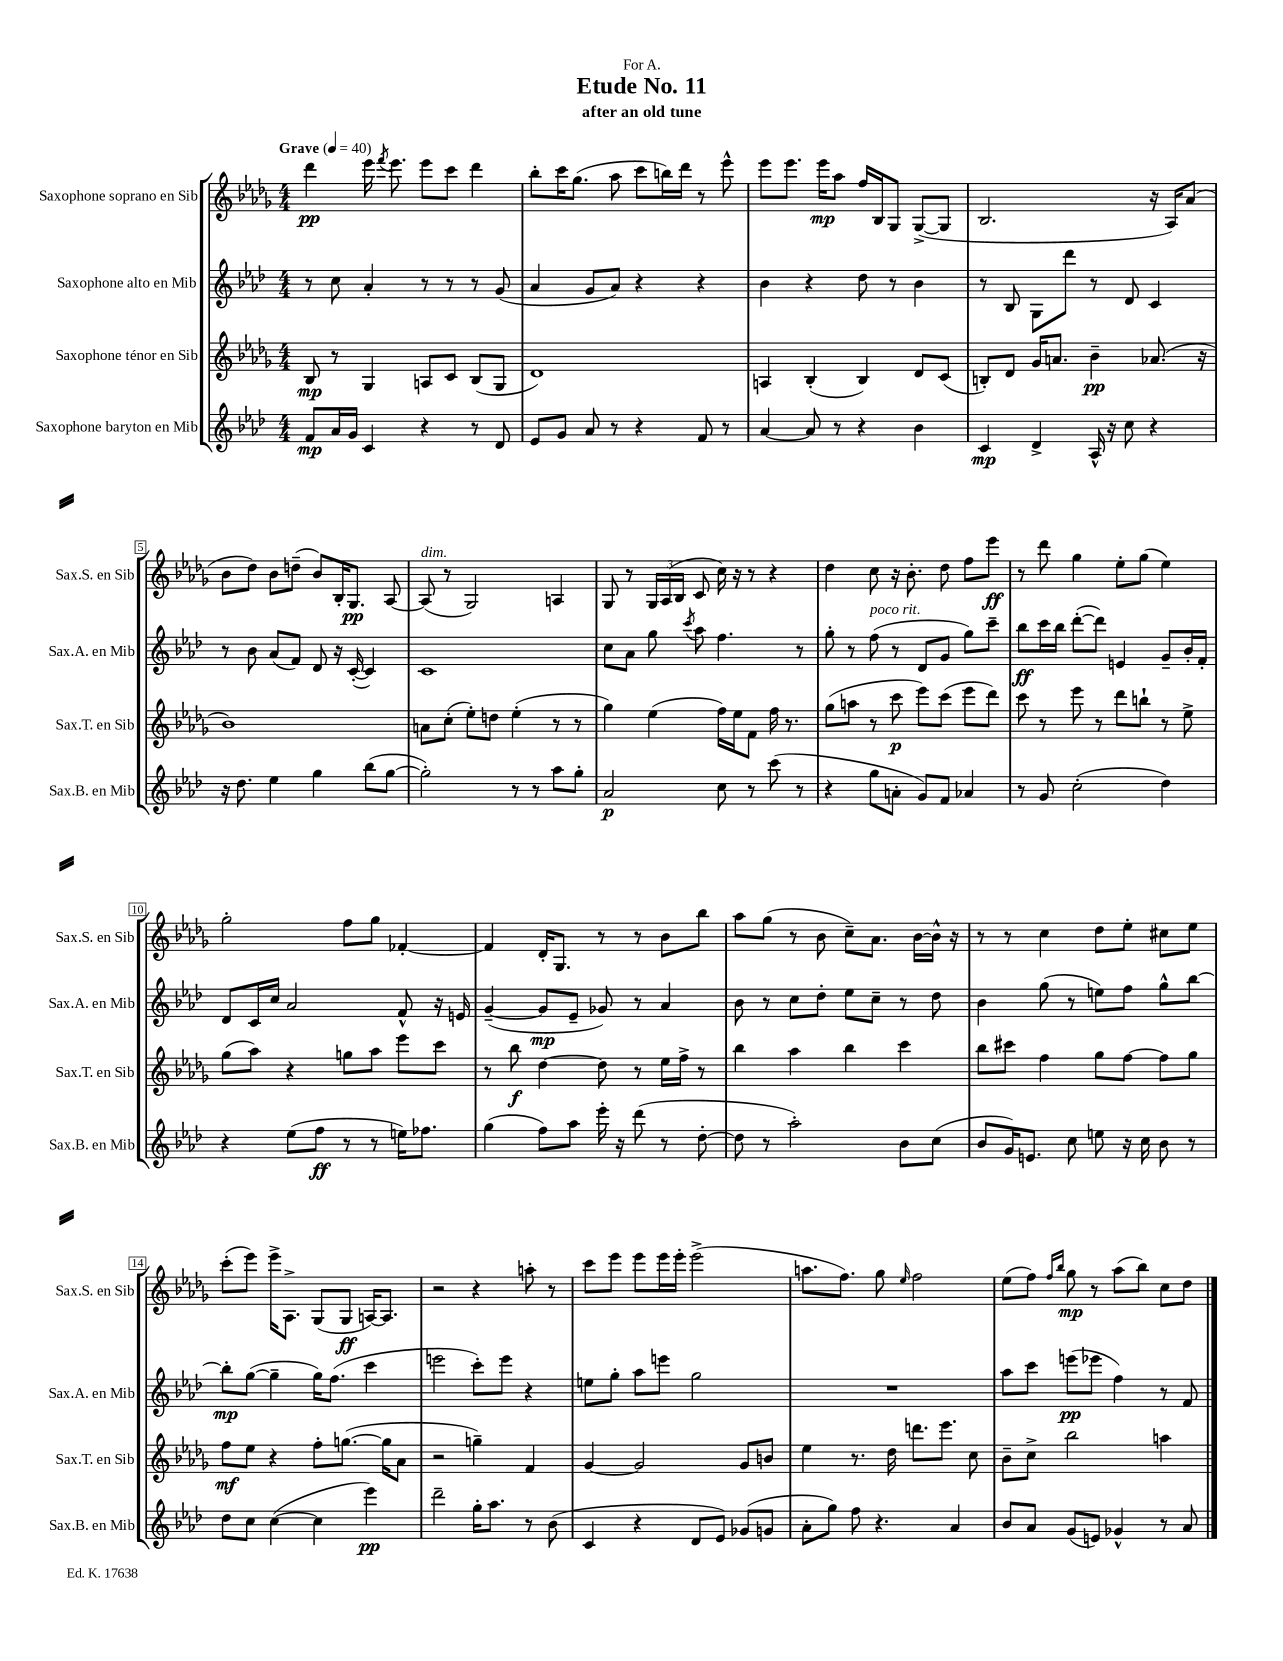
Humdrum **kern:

**kern	**dynam	**kern	**dynam	**kern	**dynam	**kern	**dynam
*part4	*part4	*part3	*part3	*part2	*part2	*part1	*part1
*staff4	*staff4	*staff3	*staff3	*staff2	*staff2	*staff1	*staff1
*I"Saxophone baryton en Mib	*	*I"Saxophone ténor en Sib	*	*I"Saxophone alto en Mib	*	*I"Saxophone soprano en Sib	*
*I'Sax.B. en Mib	*	*I'Sax.T. en Sib	*	*I'Sax.A. en Mib	*	*I'Sax.S. en Sib	*
*clefG2	*	*clefG2	*	*clefG2	*	*clefG2	*
*k[b-e-a-d-]	*	*k[b-e-a-d-g-]	*	*k[b-e-a-d-]	*	*k[b-e-a-d-g-]	*
*M4/4	*	*M4/4	*	*M4/4	*	*M4/4	*
*MM40	*	*MM40	*	*MM40	*	*MM40	*
=1	=1	=1	=1	=1	=1	=1	=1
!	!	!	!	!	!	!LO:TX:a:B:t=Grave	!
8f/L	mp	8B-/	mp	8r	.	4ddd-\	pp
16a-/L	.	8r	.	8cc\	.	.	.
16g/JJ	.	.	.	.	.	.	.
4c/	.	4G-/	.	4a-'/	.	16eee-\	.
.	.	.	.	.	.	8qfff/	.
.	.	.	.	.	.	8.eee-\	.
4r	.	8An/L	.	8r	.	8eee-\L	.
.	.	8c/J	.	8r	.	8ccc\J	.
8r	.	(8B-/L	.	8r	.	4ddd-\	.
8d-/	.	8G-/J	.	(8g/	.	.	.
=2	=2	=2	=2	=2	=2	=2	=2
8e-/L	.	1d-)	.	4a-/	.	8bb-'\L	.
8g/J	.	.	.	.	.	16ccc\K	.
.	.	.	.	.	.	(8.gg-\J	.
8a-/	.	.	.	8g/L	.	.	.
8r	.	.	.	8a-/J)	.	8aa-\	.
4r	.	.	.	4r	.	8ccc\L	.
.	.	.	.	.	.	16bbn\L)	.
.	.	.	.	.	.	16ddd-\JJ	.
8f/	.	.	.	4r	.	8r	.
8r	.	.	.	.	.	8eee-^^\	.
=3	=3	=3	=3	=3	=3	=3	=3
[4a-/	.	4An/	.	4b-\	.	8eee-\L	.
.	.	.	.	.	.	8.eee-\J	.
8a-/]	.	(4B-'/	.	4r	.	.	.
.	.	.	.	.	.	16eee-\KL	mp
8r	.	.	.	.	.	8aa-\J	.
4r	.	4B-/)	.	8dd-\	.	16ff/LL	.
.	.	.	.	.	.	16B-/J	.
.	.	.	.	8r	.	8G-/J	.
4b-\	.	8d-/L	.	4b-\	.	([8G-^/L	.
.	.	(8c/J	.	.	.	8G-/J]	.
=4	=4	=4	=4	=4	=4	=4	=4
4c/	mp	8Bn'/L)	.	8r	.	2.B-/	.
.	.	8d-/J	.	8B-/	.	.	.
4d-^/	.	16g-/KL	.	8G\L	.	.	.
.	.	8.an/J	.	.	.	.	.
.	.	.	.	8ddd-\J	.	.	.
16A-^^/	.	4b-~\	pp	8r	.	.	.
16r	.	.	.	.	.	.	.
8cc\	.	.	.	8d-/	.	.	.
4r	.	(8.a-X/	.	4c/	.	16r	.
.	.	.	.	.	.	16A-/KL)	.
.	.	.	.	.	.	(8a-/J	.
.	.	16r	.	.	.	.	.
!!LO:LB:g=z
=5	=5	=5	=5	=5	=5	=5	=5
16r	.	1b-)	.	8r	.	8b-\L	.
8.dd-\	.	.	.	.	.	.	.
.	.	.	.	8b-\	.	8dd-\J)	.
4ee-\	.	.	.	(8a-/L	.	8b-\L	.
.	.	.	.	8f/J)	.	(8ddn~\J	.
4gg\	.	.	.	8d-/	.	8b-/L)	.
.	.	.	.	16r	.	16B-'/K	.
.	.	.	.	([16c'/	.	8.G-/J	pp
(8bb-\L	.	.	.	4c/])	.	.	.
[8gg\J	.	.	.	.	.	[8A-/	.
=6	=6	=6	=6	=6	=6	=6	=6
!	!	!	!	!	!	!LO:TX:a:i:t=dim.	!
2gg'\])	.	8an\L	.	1c	.	(8A-/]	.
.	.	(8cc'\J	.	.	.	8r	.
.	.	8ee-'\L)	.	.	.	2G-/)	.
.	.	8ddn\J	.	.	.	.	.
8r	.	(4ee-'\	.	.	.	.	.
8r	.	.	.	.	.	.	.
8aa-\L	.	8r	.	.	.	4An/	.
8gg'\J	.	8r	.	.	.	.	.
=7	=7	=7	=7	=7	=7	=7	=7
2a-/	p	4gg-\)	.	8cc\L	.	8G-/	.
.	.	.	.	8a-\J	.	8r	.
.	.	(4ee-\	.	8gg\	.	24G-/LL	.
.	.	.	.	.	.	(24A-/	.
.	.	.	.	.	.	24B-/JJ	.
.	.	.	.	8qccc/	.	.	.
.	.	.	.	8aa-\	.	8c/	.
8cc\	.	16ff\LL)	.	4.ff\	.	16cc\)	.
.	.	16ee-\J	.	.	.	16r	.
8r	.	8f\J	.	.	.	8r	.
(8ccc\	.	16ff\	.	.	.	4r	.
.	.	8.r	.	.	.	.	.
8r	.	.	.	8r	.	.	.
=8	=8	=8	=8	=8	=8	=8	=8
4r	.	(8gg-\L	.	8gg'\	.	4dd-\	.
.	.	8aan\J	.	8r	.	.	.
!	!	!	!	!LO:TX:a:i:t=poco rit.	!	!	!
8gg\L	.	8r	.	(8ff\	.	8cc\	.
8an'\J	.	8ccc\	p	8r	.	16r	.
.	.	.	.	.	.	8.b-'\	.
8g/L)	.	8eee-\L)	.	8d-/L	.	.	.
8f/J	.	(8ccc\J	.	8g/J	.	8dd-\	.
4a-X/	.	8eee-\L	.	8gg\L)	.	8ff\L	.
.	.	8ddd-\J)	.	8ccc~\J	.	8eee-\J	ff
=9	=9	=9	=9	=9	=9	=9	=9
8r	.	8ccc\	.	8bb-\L	ff	8r	.
8g/	.	8r	.	16ccc\L	.	8ddd-\	.
.	.	.	.	16bb-\JJ	.	.	.
(2cc'\	.	8eee-\	.	([8ddd-'\L	.	4gg-\	.
.	.	8r	.	8ddd-\J])	.	.	.
.	.	8ddd-\L	.	4en/	.	8ee-'\L	.
.	.	8bbn`\J	.	.	.	(8gg-\J	.
4dd-\)	.	8r	.	8g~/L	.	4ee-\)	.
.	.	8ee-^\	.	16b-'/L	.	.	.
.	.	.	.	16f'/JJ	.	.	.
!!LO:LB:g=z
=10	=10	=10	=10	=10	=10	=10	=10
4r	.	(8gg-\L	.	8d-/L	.	2gg-'\	.
.	.	8aa-\J)	.	16c/L	.	.	.
.	.	.	.	16cc/JJ	.	.	.
(8ee-\L	.	4r	.	2a-/	.	.	.
8ff\J	ff	.	.	.	.	.	.
8r	.	8ggn\L	.	.	.	8ff\L	.
8r	.	8aa-\J	.	.	.	8gg-\J	.
16een\KL)	.	8eee-\L	.	8f^^/	.	[4f-X'/	.
8.ff-X\J	.	.	.	.	.	.	.
.	.	8ccc\J	.	16r	.	.	.
.	.	.	.	16en/	.	.	.
=11	=11	=11	=11	=11	=11	=11	=11
(4gg\	.	8r	.	([4g~/	.	4f-/]	.
.	.	8bb-\	f	.	.	.	.
8ff\L)	.	[4dd-\	.	8g/L]	mp	16d-'/KL	.
.	.	.	.	.	.	8.G-/J	.
8aa-\J	.	.	.	8e-~/J	.	.	.
16eee-'\	.	8dd-\]	.	8g-X/)	.	8r	.
16r	.	.	.	.	.	.	.
(8ddd-\	.	8r	.	8r	.	8r	.
8r	.	16ee-\LL	.	4a-/	.	8b-\L	.
.	.	16ff^\JJ	.	.	.	.	.
[8dd-'\	.	8r	.	.	.	8bb-\J	.
=12	=12	=12	=12	=12	=12	=12	=12
8dd-\]	.	4bb-\	.	8b-\	.	8aa-\L	.
8r	.	.	.	8r	.	(8gg-\J	.
2aa-'\)	.	4aa-\	.	8cc\L	.	8r	.
.	.	.	.	8dd-'\J	.	8b-\	.
.	.	4bb-\	.	8ee-\L	.	8cc~\L)	.
.	.	.	.	8cc~\J	.	8.a-\J	.
8b-\L	.	4ccc\	.	8r	.	.	.
.	.	.	.	.	.	[16b-\LL	.
(8cc\J	.	.	.	8dd-\	.	16b-^^\JJ]	.
.	.	.	.	.	.	16r	.
=13	=13	=13	=13	=13	=13	=13	=13
8b-/L	.	8bb-\L	.	4b-\	.	8r	.
16g/K)	.	8ccc#X\J	.	.	.	8r	.
8.en/J	.	.	.	.	.	.	.
.	.	4ff\	.	(8gg\	.	4cc\	.
8cc\	.	.	.	8r	.	.	.
8een\	.	8gg-\L	.	8een\L)	.	8dd-\L	.
16r	.	[8ff\J	.	8ff\J	.	8ee-'\J	.
16cc\	.	.	.	.	.	.	.
8b-\	.	8ff\L]	.	8gg^^\L	.	8cc#X\L	.
8r	.	8gg-\J	.	[8bb-\J	.	8ee-\J	.
!!LO:LB:g=z
=14	=14	=14	=14	=14	=14	=14	=14
8dd-\L	.	8ff\L	mf	8bb-'\L]	mp	(8ccc'\L	.
8cc\J	.	8ee-\J	.	([8gg\J	.	8eee-\J)	.
([4cc\	.	4r	.	4gg~\]	.	16eee-^\KL	.
.	.	.	.	.	.	8.A-^\J	.
4cc\]	.	8ff'\L	.	16gg\KL)	.	(8G-/L	.
.	.	.	.	(8.ff\J	.	.	.
.	.	([8.ggn\J	.	.	.	8G-/J	ff
4eee-\)	pp	.	.	4ccc\	.	[16An/KL)	.
.	.	16gg\KL]	.	.	.	8.A/J]	.
.	.	8a-\J	.	.	.	.	.
=15	=15	=15	=15	=15	=15	=15	=15
2ddd-~\	.	2r	.	2eeen\	.	2r	.
16gg'\KL	.	4ggn~\)	.	8ccc'\L)	.	4r	.
8.aa-\J	.	.	.	.	.	.	.
.	.	.	.	8eee\J	.	.	.
8r	.	4f/	.	4r	.	8aan'\	.
(8b-\	.	.	.	.	.	8r	.
=16	=16	=16	=16	=16	=16	=16	=16
4c/	.	[4g-/	.	8een\L	.	8ccc\L	.
.	.	.	.	8gg'\J	.	8eee-\J	.
4r	.	2g-/]	.	8aa-\L	.	8eee-\L	.
.	.	.	.	8eeen\J	.	16eee-\L	.
.	.	.	.	.	.	16eee-'\JJ	.
8d-/L	.	.	.	2gg\	.	(2eee-^\	.
8e-/J)	.	.	.	.	.	.	.
(8g-X/L	.	8g-/L	.	.	.	.	.
8gn/J	.	8bn/J	.	.	.	.	.
=17	=17	=17	=17	=17	=17	=17	=17
8a-'\L	.	4ee-\	.	1r	.	8.aan\L	.
8gg\J)	.	.	.	.	.	.	.
.	.	.	.	.	.	8.ff\J)	.
8ff\	.	8.r	.	.	.	.	.
4.r	.	.	.	.	.	8gg-\	.
.	.	16dd-\	.	.	.	.	.
.	.	.	.	.	.	16qqee-/	.
.	.	8.dddn\L	.	.	.	2ff\	.
.	.	8.eee-\J	.	.	.	.	.
4a-/	.	.	.	.	.	.	.
.	.	8cc\	.	.	.	.	.
=18	=18	=18	=18	=18	=18	=18	=18
8b-/L	.	8b-~\L	.	8aa-\L	.	(8ee-\L	.
8a-/J	.	8cc^\J	.	8ccc\J	.	8ff\J)	.
.	.	.	.	.	.	16qqff/LL	.
.	.	.	.	.	.	16qqbb-/JJ	.
(8g/L	.	2bb-\	.	(8eeen\L	pp	8gg-\	mp
8en/J)	.	.	.	8eee-X\J	.	8r	.
4g-X^^/	.	.	.	4ff\)	.	(8aa-\L	.
.	.	.	.	.	.	8bb-\J)	.
8r	.	4aan\	.	8r	.	8cc\L	.
8a-/	.	.	.	8f/	.	8dd-\J	.
==	==	==	==	==	==	==	==
*-	*-	*-	*-	*-	*-	*-	*-
